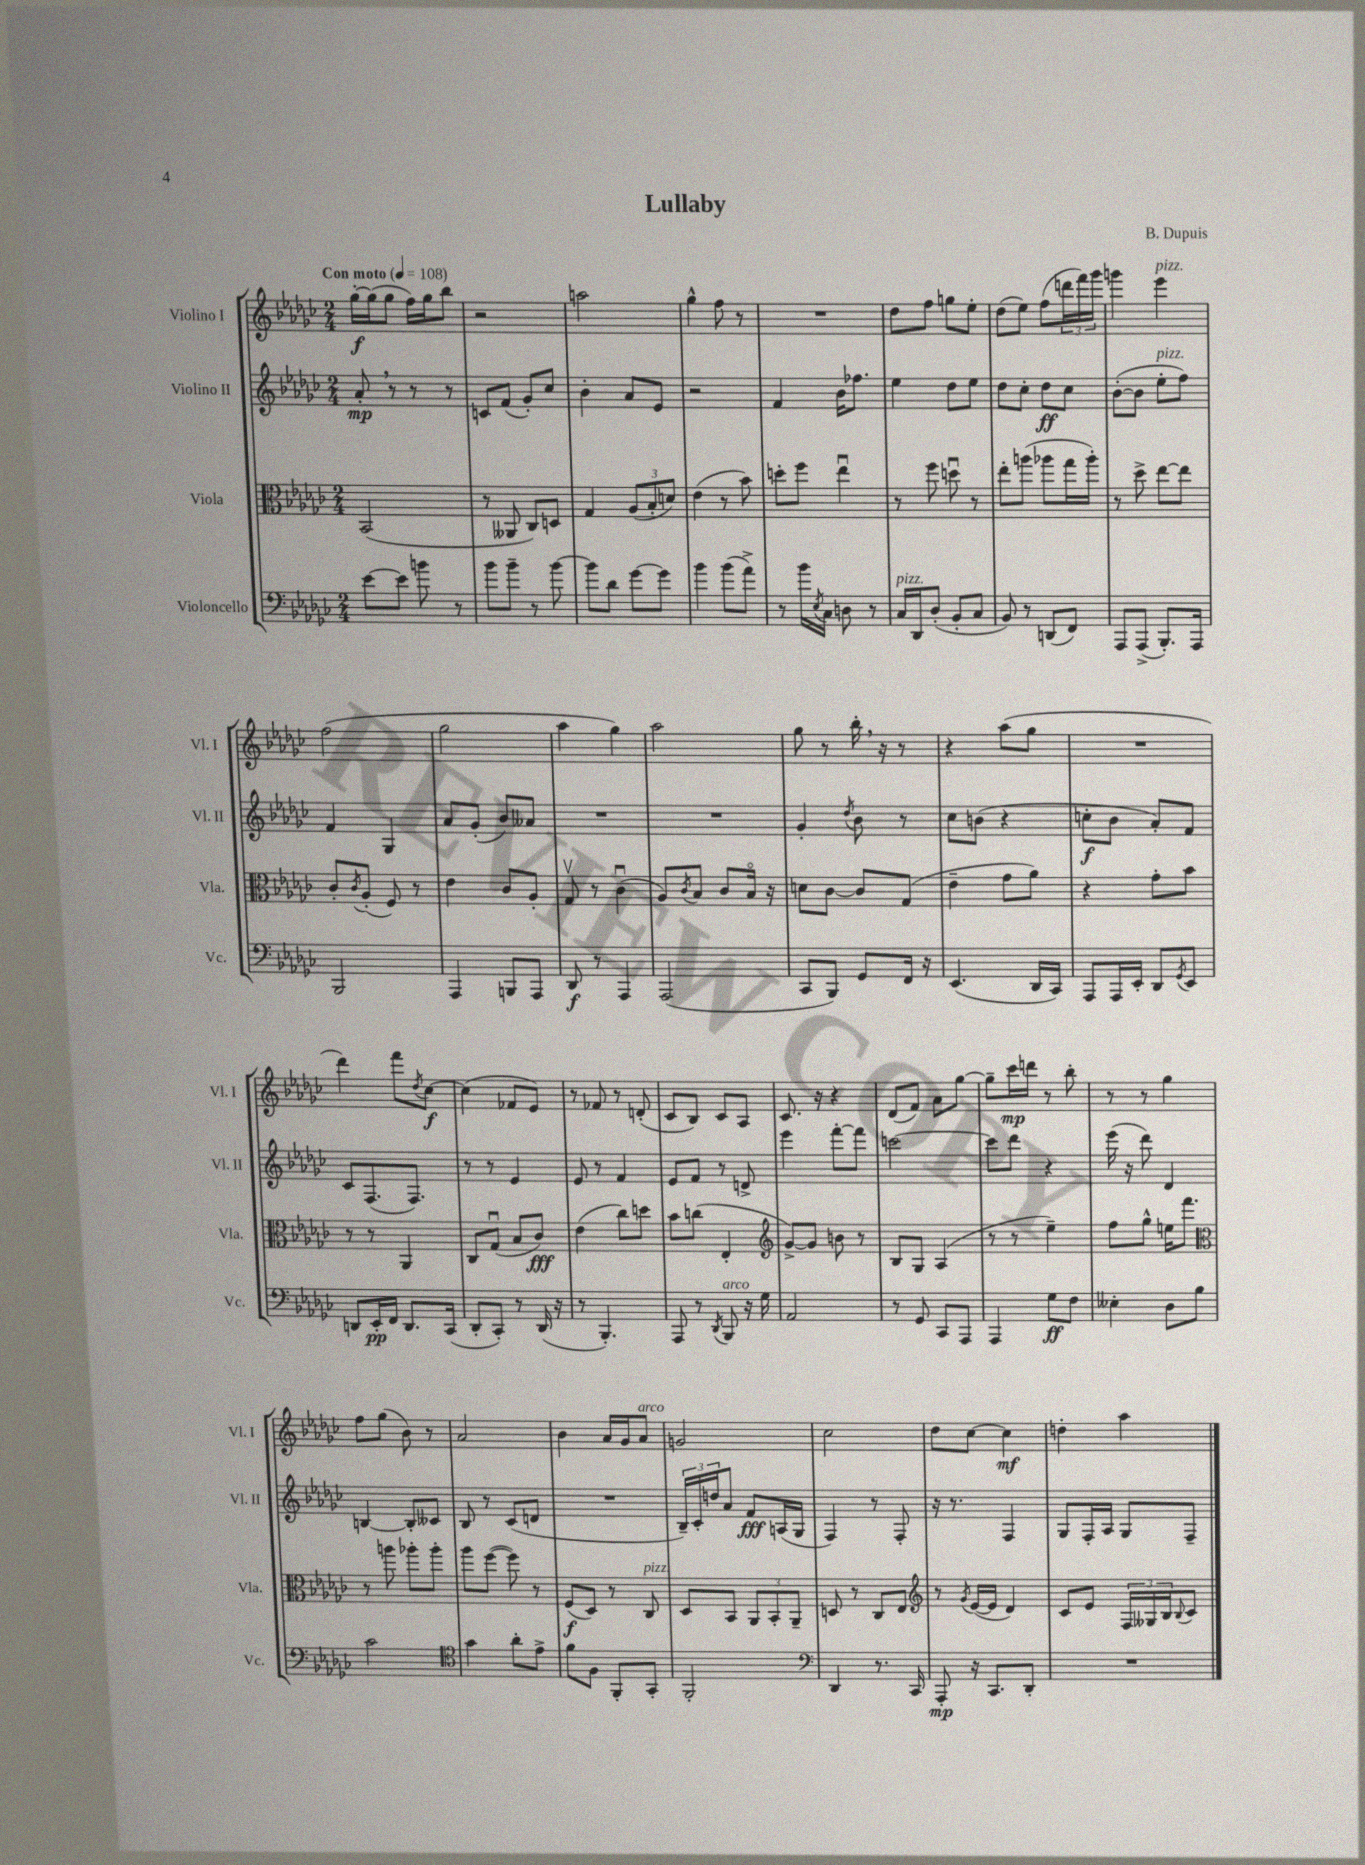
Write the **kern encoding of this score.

**kern	**dynam	**kern	**dynam	**kern	**dynam	**kern	**dynam
*part4	*part4	*part3	*part3	*part2	*part2	*part1	*part1
*staff4	*staff4	*staff3	*staff3	*staff2	*staff2	*staff1	*staff1
*I"Violoncello	*	*I"Viola	*	*I"Violino II	*	*I"Violino I	*
*I'Vc.	*	*I'Vla.	*	*I'Vl. II	*	*I'Vl. I	*
*clefF4	*	*clefC3	*	*clefG2	*	*clefG2	*
*k[b-e-a-d-g-c-]	*	*k[b-e-a-d-g-c-]	*	*k[b-e-a-d-g-c-]	*	*k[b-e-a-d-g-c-]	*
*M2/4	*	*M2/4	*	*M2/4	*	*M2/4	*
*MM108	*	*MM108	*	*MM108	*	*MM108	*
=1	=1	=1	=1	=1	=1	=1	=1
!	!	!	!	!	!	!LO:TX:a:B:t=Con moto	!
[8e-\L	.	(2BB-/	.	8a-',/	mp	[16gg-'\LL	f
.	.	.	.	.	.	(16gg-\J]	.
8e-\J]	.	.	.	8r	.	8gg-\J	.
8bn\	.	.	.	8r	.	16ff\LL)	.
.	.	.	.	.	.	16gg-\J	.
8r	.	.	.	8r	.	8bb-\J	.
=2	=2	=2	=2	=2	=2	=2	=2
8b-\L	.	8r	.	8cn/L	.	2r	.
8b-~\J	.	8AA--X/	.	(8f/J	.	.	.
8r	.	8C-/L)	.	8g-'/L)	.	.	.
[8b-\	.	8Dn/J	.	8cc-/J	.	.	.
=3	=3	=3	=3	=3	=3	=3	=3
8b-\L]	.	4G-/	.	4b-'\	.	2aan\	.
8d-\J	.	.	.	.	.	.	.
[8g-\L	.	(12A-/L	.	8a-/L	.	.	.
.	.	12B-'/	.	.	.	.	.
8g-\J]	.	.	.	8e-/J	.	.	.
.	.	12dn/J)	.	.	.	.	.
=4	=4	=4	=4	=4	=4	=4	=4
4b-\	.	(4e-\	.	2r	.	4gg-^^\	.
(8b-\L	.	8r	.	.	.	8ff\	.
8a-^\J)	.	8b-\)	.	.	.	8r	.
=5	=5	=5	=5	=5	=5	=5	=5
8r	.	8ddn'\L	.	4f/	.	2r	.
16b-\LL	.	8ff\J	.	.	.	.	.
8qE-/	.	.	.	.	.	.	.
16C-\JJ	.	.	.	.	.	.	.
8Dn\	.	4ee-u\	.	16b-\KL	.	.	.
.	.	.	.	8.ff-X\J	.	.	.
8r	.	.	.	.	.	.	.
=6	=6	=6	=6	=6	=6	=6	=6
!LO:TX:a:i:t=pizz.	!	!	!	!	!	!	!
16C-/LL	.	8r	.	4ee-\	.	8dd-\L	.
16DD-/J	.	.	.	.	.	.	.
(8D-'/J	.	8ff\	.	.	.	8ff\J	.
8BB-'/L	.	8ddnu\	.	8dd-\L	.	8ggn\L	.
8C-/J	.	8r	.	8ee-\J	.	8ee-'\J	.
=7	=7	=7	=7	=7	=7	=7	=7
8BB-/)	.	8ee-'\L	.	8dd-\L	.	(8dd-\L	.
8r	.	(8aan\J	.	8cc-'\J	.	8ee-\J)	.
(8DDn/L	.	8aa-X\L	.	8dd-\L	ff	(8ff\L	.
8FF/J)	.	16gg-\L	.	8cc-\J	.	24dddn\L	.
.	.	.	.	.	.	24fff\)	.
.	.	16aa-'\JJ)	.	.	.	.	.
.	.	.	.	.	.	24ggg-\JJ	.
=8	=8	=8	=8	=8	=8	=8	=8
8AAA-/L	.	8r	.	([8b-'\L	.	4gggn\	.
(8AAA-^/J	.	8dd-^\	.	8b-\J]	.	.	.
!	!	!	!	!	!	!LO:TX:a:i:t=pizz.	!
!	!	!	!	!LO:TX:a:i:t=pizz.	!	!	!
8.BBB-'/L)	.	[8ee-\L	.	8ee-'\L	.	4eee-\	.
.	.	8ee-\J]	.	8ff\J)	.	.	.
16AAA-/Jk	.	.	.	.	.	.	.
!!LO:LB:g=z
=9	=9	=9	=9	=9	=9	=9	=9
2BBB-/	.	8c-'/L	.	4f/	.	(2ff\	.
.	.	8qc-/	.	.	.	.	.
.	.	(8A-'/J	.	.	.	.	.
.	.	8F/)	.	4G-/	.	.	.
.	.	8r	.	.	.	.	.
=10	=10	=10	=10	=10	=10	=10	=10
4AAA-/	.	4e-\	.	8a-/L	.	2gg-\	.
.	.	.	.	(8g-'/J	.	.	.
8BBBn/L	.	8c-/L	.	8b-/L)	.	.	.
8AAA-/J	.	8A-'/J	.	8a--X/J	.	.	.
=11	=11	=11	=11	=11	=11	=11	=11
8DD-/	f	8G-v/	.	2r	.	4aa-\	.
8r	.	8r	.	.	.	.	.
4AAA-/	.	(4c-u\	.	.	.	4gg-\)	.
=12	=12	=12	=12	=12	=12	=12	=12
(2AAA-/	.	8A-/L)	.	2r	.	2aa-\	.
.	.	8qc-/	.	.	.	.	.
.	.	8B-/J	.	.	.	.	.
.	.	8c-/L	.	.	.	.	.
.	.	16B-/Jk	.	.	.	.	.
.	.	16r	.	.	.	.	.
=13	=13	=13	=13	=13	=13	=13	=13
8CC-/L	.	8dn\L	.	4g-'/	.	8gg-\	.
8BBB-/J)	.	[8c-\J	.	.	.	8r	.
.	.	.	.	8qdd-/	.	.	.
8GG-/L	.	8c-/L]	.	8b-\	.	16bb-',\	.
.	.	.	.	.	.	16r	.
16FF/Jk	.	(8G-/J	.	8r	.	8r	.
16r	.	.	.	.	.	.	.
=14	=14	=14	=14	=14	=14	=14	=14
(4.EE-/	.	4e-~\	.	8cc-\L	.	4r	.
.	.	.	.	(8bn\J	.	.	.
.	.	8g-\L	.	4r	.	(8aa-\L	.
16DD-/LL	.	8a-\J)	.	.	.	8gg-\J	.
16CC-/JJ)	.	.	.	.	.	.	.
=15	=15	=15	=15	=15	=15	=15	=15
8AAA-/L	.	4r	.	8ccn'\L	f	2r	.
16AAA-/L	.	.	.	8b-\J	.	.	.
16EE-'/JJ	.	.	.	.	.	.	.
8DD-/L	.	8g-'\L	.	8a-'/L)	.	.	.
8qGG-/	.	.	.	.	.	.	.
8EE-/J	.	8b-\J	.	8f/J	.	.	.
!!LO:LB:g=z
=16	=16	=16	=16	=16	=16	=16	=16
8DDn/L	.	8r	.	8c-/L	.	4ddd-\)	.
16EE-'/L	pp	8r	.	(8.F/	.	.	.
16FF/JJ	.	.	.	.	.	.	.
8.DD/L	.	4AA-/	.	.	.	8fff\L	.
.	.	.	.	8.F/J)	.	.	.
.	.	.	.	.	.	8qdd-/	.
.	.	.	.	.	.	[8cc-\J	f
(16CC-/Jk	.	.	.	.	.	.	.
=17	=17	=17	=17	=17	=17	=17	=17
8DD-'/L	.	8C-/L	.	8r	.	(4cc-\]	.
8CC-'/J)	.	(8G-u/J	.	8r	.	.	.
8r	.	8B-/L	.	4e-/	.	8f-X/L	.
(16DD-/	.	8c-/J)	fff	.	.	8e-/J)	.
16r	.	.	.	.	.	.	.
=18	=18	=18	=18	=18	=18	=18	=18
8r	.	(4e-\	.	8e-/	.	8r	.
4.BBB-'/)	.	.	.	8r	.	8f-X/	.
.	.	8cc-\L)	.	4f/	.	8r	.
.	.	8ddn\J	.	.	.	(8dn'/	.
=19	=19	=19	=19	=19	=19	=19	=19
8AAA-/	.	8b-\L	.	8e-/L	.	8c-/L	.
8r	.	(8ccn\J	.	8f/J	.	8B-/J)	.
8qDD-/	.	.	.	.	.	.	.
!LO:TX:a:i:t=arco	!	!	!	!	!	!	!
8BBB-/	.	4E-'/	.	8r	.	8c-/L	.
16r	.	.	.	8dn^/	.	8A-/J	.
16G-\	.	.	.	.	.	.	.
=20	=20	=20	=20	=20	=20	=20	=20
*	*	*clefG2	*	*	*	*	*
2AA-/	.	[8g-^/L)	.	4eee-\	.	8.c-/	.
.	.	8g-/J]	.	.	.	.	.
.	.	.	.	.	.	16r	.
.	.	8bn\	.	[8fff'\L	.	4r	.
.	.	8r	.	8fff\J]	.	.	.
=21	=21	=21	=21	=21	=21	=21	=21
8r	.	8B-/L	.	[2cccn\	.	(8d-/L	.
8GG-/	.	8G-/J	.	.	.	8f/J)	.
8CC-/L	.	(4A-/	.	.	.	8a-\L	.
8AAA-/J	.	.	.	.	.	[8gg-\J	.
=22	=22	=22	=22	=22	=22	=22	=22
4AAA-/	.	8r	.	8ccc\L]	.	8gg-~\L]	.
.	.	8r	.	8ddd-\J	.	16ccc-\L	mp
.	.	.	.	.	.	16dddn\JJ	.
8G-\L	ff	4ee-~\)	.	4r	.	8r	.
8F\J	.	.	.	.	.	8bb-'\	.
=23	=23	=23	=23	=23	=23	=23	=23
4E--X'\	.	8ff\L	.	(16eee-\	.	8r	.
.	.	.	.	16r	.	.	.
.	.	8gg-^^\J	.	8ddd-\)	.	8r	.
8D-\L	.	16een\KL	.	4d-/	.	4gg-\	.
.	.	8.fff\J	.	.	.	.	.
8B-\J	.	.	.	.	.	.	.
!!LO:LB:g=z
=24	=24	=24	=24	=24	=24	=24	=24
*	*	*clefC3	*	*	*	*	*
2c-\	.	8r	.	[4Bn/	.	8ff\L	.
.	.	8aan\	.	.	.	(8gg-\J	.
.	.	8aa-X'\L	.	8B'/L]	.	8b-\)	.
.	.	8aa-'\J	.	8c--X/J	.	8r	.
=25	=25	=25	=25	=25	=25	=25	=25
*clefC4	*	*	*	*	*	*	*
4g-\	.	8aa-\L	.	8B-/	.	2a-/	.
.	.	([8ff\J	.	8r	.	.	.
8a-'\L	.	8ff\])	.	(8c-/L	.	.	.
8e-^\J	.	8r	.	8dn/J	.	.	.
=26	=26	=26	=26	=26	=26	=26	=26
8f\L	.	(8F/L	f	2r	.	4b-\	.
8F\J	.	8D-/J)	.	.	.	.	.
8FF'/L	.	8r	.	.	.	16a-/LL	.
.	.	.	.	.	.	16g-/J	.
!	!	!	!	!	!	!LO:TX:a:i:t=arco	!
!	!	!LO:TX:a:i:t=pizz.	!	!	!	!	!
8GG-'/J	.	8C-/	.	.	.	8a-/J	.
=27	=27	=27	=27	=27	=27	=27	=27
2FF'/	.	8D-/L	.	24B-~/LL)	.	2gn/	.
.	.	.	.	24c-'/	.	.	.
.	.	.	.	24ddn/J	.	.	.
.	.	8BB-/J	.	8a-/J	.	.	.
.	.	12AA-/L	.	8f/L	fff	.	.
.	.	12BB-'/	.	.	.	.	.
.	.	.	.	(16An/L	.	.	.
.	.	12AA-~/J	.	.	.	.	.
.	.	.	.	16G-/JJ	.	.	.
=28	=28	=28	=28	=28	=28	=28	=28
*clefF4	*	*	*	*	*	*	*
4DD-/	.	8Dn/	.	4F/)	.	2cc-\	.
.	.	8r	.	.	.	.	.
8.r	.	8C-/L	.	8r	.	.	.
.	.	8E-/J	.	8F'/	.	.	.
16CC-/	.	.	.	.	.	.	.
=29	=29	=29	=29	=29	=29	=29	=29
*	*	*clefG2	*	*	*	*	*
8AAA-'/	mp	8r	.	16r	.	8dd-\L	.
.	.	.	.	8.r	.	.	.
.	.	8qg-/	.	.	.	.	.
16r	.	([16e-/LL	.	.	.	[8cc-\J	.
8.CC-/L	.	16e-/JJ]	.	.	.	.	.
.	.	4d-/)	.	4F/	.	4cc-\]	mf
8DD-'/J	.	.	.	.	.	.	.
=30	=30	=30	=30	=30	=30	=30	=30
2r	.	8c-/L	.	8G-/L	.	4ddn'\	.
.	.	8e-/J	.	16F'/L	.	.	.
.	.	.	.	16A-/JJ	.	.	.
.	.	24F/LL	.	8G-/L	.	4aa-\	.
.	.	24G--X/	.	.	.	.	.
.	.	24B-/J	.	.	.	.	.
.	.	8qqB-/	.	.	.	.	.
.	.	8c-/J	.	8F~/J	.	.	.
==	==	==	==	==	==	==	==
*-	*-	*-	*-	*-	*-	*-	*-
